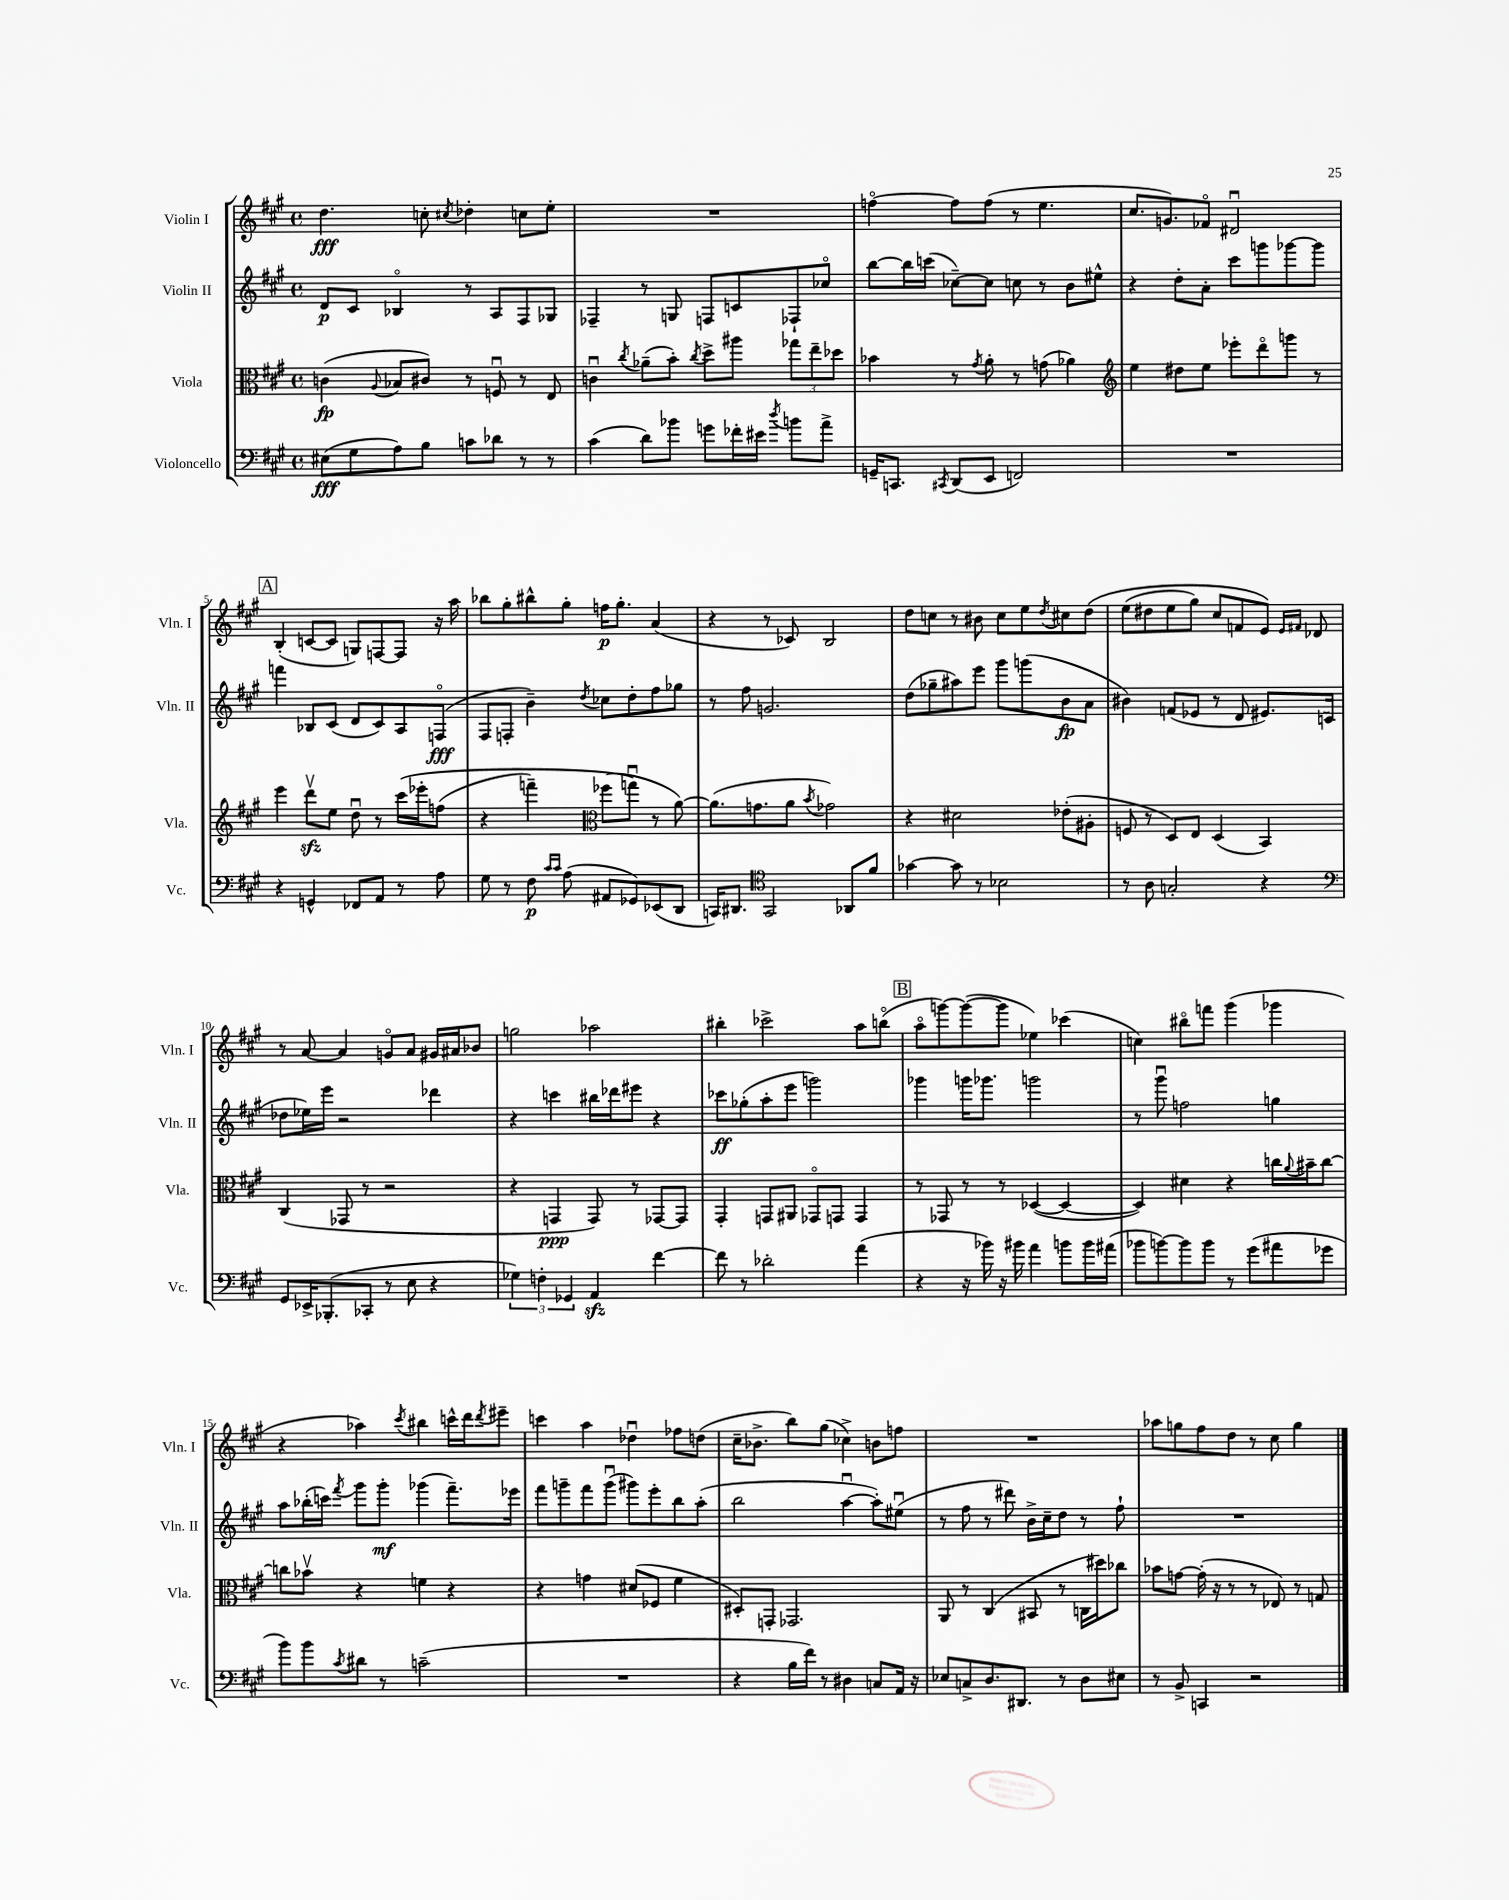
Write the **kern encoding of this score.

**kern	**dynam	**kern	**dynam	**kern	**dynam	**kern	**dynam
*part4	*part4	*part3	*part3	*part2	*part2	*part1	*part1
*staff4	*staff4	*staff3	*staff3	*staff2	*staff2	*staff1	*staff1
*I"Violoncello	*	*I"Viola	*	*I"Violin II	*	*I"Violin I	*
*I'Vc.	*	*I'Vla.	*	*I'Vln. II	*	*I'Vln. I	*
*clefF4	*	*clefC3	*	*clefG2	*	*clefG2	*
*k[f#c#g#]	*	*k[f#c#g#]	*	*k[f#c#g#]	*	*k[f#c#g#]	*
*M4/4	*	*M4/4	*	*M4/4	*	*M4/4	*
*met(c)	*	*met(c)	*	*met(c)	*	*met(c)	*
=1	=1	=1	=1	=1	=1	=1	=1
(8E#X\L	fff	(4cn\	fp	8d/L	p	4.dd\	fff
8G#\	.	.	.	8c#/J	.	.	.
.	.	8qqA/	.	.	.	.	.
8A\)	.	8B-X/L	.	4B-X/	.	.	.
8B\J	.	8c#X/J)	.	.	.	8ccn'\	.
.	.	.	.	.	.	8qcc#X/	.
8cn\L	.	8r	.	8r	.	4dd-X'\	.
8d-X\J	.	8Fnu/	.	8A/L	.	.	.
8r	.	8r	.	8F#/	.	8ccn\L	.
8r	.	8E/	.	8G-X/J	.	8ee'\J	.
=2	=2	=2	=2	=2	=2	=2	=2
(4c#\	.	4cnu\	.	4F-X~/	.	1r	.
.	.	8qcc#/	.	.	.	.	.
8d\L)	.	(8a-X~\L	.	8r	.	.	.
8b-X\J	.	8b'\J)	.	8Gn/	.	.	.
.	.	8qcc#/	.	.	.	.	.
8gn\L	.	8dd^\L	.	8Fn/L	.	.	.
16f-X'\L	.	8aa#X\J	.	8cn/	.	.	.
16e#X\JJ	.	.	.	.	.	.	.
8qdd/	.	.	.	.	.	.	.
8bn\L	.	12gg-X\L	.	8F-X`/	.	.	.
.	.	12ee~\	.	.	.	.	.
8a^\J	.	.	.	8cc-X/J	.	.	.
.	.	12dd-X\J	.	.	.	.	.
=3	=3	=3	=3	=3	=3	=3	=3
16GGn~/KL	.	4b-X\	.	[8bb\L	.	[4ffn\	.
8.CCn/J	.	.	.	.	.	.	.
.	.	.	.	16bb\L]	.	.	.
.	.	.	.	(16cccn\JJ	.	.	.
8qCC#X/	.	.	.	.	.	.	.
(8DD/L	.	8r	.	[8cc-X~\L)	.	8ff\L]	.
.	.	8qg#/	.	.	.	.	.
8EE/J	.	8a'\	.	8cc-\J]	.	(8ff\J	.
2FFn/)	.	8r	.	8ccn\	.	8r	.
.	.	(8gn\	.	8r	.	4.ee\	.
.	.	4a-X\)	.	8b\L	.	.	.
.	.	.	.	8ee#X^^\J	.	.	.
=4	=4	=4	=4	=4	=4	=4	=4
*	*	*clefG2	*	*	*	*	*
1r	.	4ee\	.	4r	.	8.cc#/L	.
.	.	.	.	.	.	8.gn/)	.
.	.	8dd#X\L	.	8dd'\L	.	.	.
.	.	8ee\J	.	8a'\J	.	8f-X/J	.
.	.	8eee-X'\L	.	8ccc#\L	.	2d#Xu/	.
.	.	8ddd\	.	8gggn\	.	.	.
.	.	8gggn\J	.	[8ggg-X\	.	.	.
.	.	8r	.	8ggg-\J]	.	.	.
!!LO:LB:g=z
!!LO:REH:place=s1:t=A
=5	=5	=5	=5	=5	=5	=5	=5
4r	.	4eee\	.	4fffn\	.	(4B'/	.
4GGn^^/	.	8dddzzv\L	.	8B-X/L	.	[8cn/L	.
.	.	8ee\J	.	(8c#/J	.	8c/J]	.
8FF-X/L	.	8ddu\	.	8d/L	.	8Gn/L)	.
8AA/J	.	8r	.	8c#/)	.	[8Fn/	.
8r	.	(16ccc#\LL	.	8A/	.	8F/J]	.
.	.	16eee-X'\J	.	.	.	.	.
8A\	.	(8ffn\J	.	(8Fn/J	fff	16r	.
.	.	.	.	.	.	16aa\	.
=6	=6	=6	=6	=6	=6	=6	=6
8G#\	.	4r	.	8F#/L	.	8bb-X\L	.
8r	.	.	.	8Fn'/J	.	8gg#'\	.
8F#\	p	4fffn~\)	.	4b~\)	.	8bb#X^^\	.
16qqc#/LL	.	.	.	.	.	.	.
16qqc#/JJ	.	.	.	.	.	.	.
(8A\	.	.	.	.	.	8gg#'\J	.
*	*	*clefC3	*	*	*	*	*
.	.	.	.	8qdd/	.	.	.
8AA#X/L	.	(8ff-X\L	.	8cc-X\L	.	16ffn\KL	p
.	.	.	.	.	.	8.gg#'\J	.
8GG-X/)	.	8ggnu\J)	.	8dd'\	.	.	.
(8EE-X/	.	8r	.	8ff#\	.	(4a/	.
8DD/J	.	[8a\)	.	8gg-X\J	.	.	.
=7	=7	=7	=7	=7	=7	=7	=7
16CCn/KL)	.	(8.a\L]	.	8r	.	4r	.
8.DD#X/J	.	.	.	.	.	.	.
.	.	.	.	8ff#\	.	.	.
.	.	8.gn\	.	.	.	.	.
*clefC4	*	*	*	*	*	*	*
2GG#/	.	.	.	2.gn/	.	8r	.
.	.	8a\J	.	.	.	8c-X/)	.
.	.	8qb/	.	.	.	.	.
.	.	2g-X\)	.	.	.	2B/	.
8AA-X/L	.	.	.	.	.	.	.
8f#/J	.	.	.	.	.	.	.
=8	=8	=8	=8	=8	=8	=8	=8
[4g-X\	.	4r	.	(8dd\L	.	8dd\L	.
.	.	.	.	8gg-X~\	.	8ccn\J	.
8g-\]	.	2d#X\	.	8aa#X\)	.	8r	.
8r	.	.	.	8eee\J	.	8b#X\	.
2B-X\	.	.	.	8ggg#\L	.	8cc\L	.
.	.	.	.	(8gggn\	.	8ee\	.
.	.	.	.	.	.	8qdd/	.
.	.	(8e-X'\L	.	8b\	fp	8cc#X\	.
.	.	8A#X'\J	.	8a\J	.	(8dd\J	.
=9	=9	=9	=9	=9	=9	=9	=9
8r	.	8Fn/	.	4b#X\)	.	(8ee\L	.
8A\	.	8r	.	.	.	8dd#X\	.
2Gn'/	.	8D/L)	.	(8fn/L	.	8ee\	.
.	.	8E/J	.	8e-X/J	.	8gg#\J)	.
.	.	(4D/	.	8r	.	8cc#/L	.
.	.	.	.	8d/	.	8fn/	.
4r	.	4BB/)	.	8.e#X/L)	.	8e/J)	.
.	.	.	.	.	.	16qqe/LL	.
.	.	.	.	.	.	16qqf#X/JJ	.
.	.	.	.	.	.	8d-X/	.
.	.	.	.	(16cn/Jk	.	.	.
!!LO:LB:g=z
=10	=10	=10	=10	=10	=10	=10	=10
*clefF4	*	*	*	*	*	*	*
8GG#/L	.	(4C#/	.	8dd-X\L	.	8r	.
16EE-X^/K	.	.	.	16ee-X\L)	.	[8a/	.
(8.BBB-X'/	.	.	.	16eee\JJ	.	.	.
.	.	8GG-X/	.	2r	.	4a/]	.
8CC-X'/J	.	8r	.	.	.	.	.
8r	.	2r	.	.	.	8gn/L	.
8E\	.	.	.	.	.	8a/J	.
4r	.	.	.	4ddd-X\	.	16g#X/LL	.
.	.	.	.	.	.	16a#X/J	.
.	.	.	.	.	.	8b-X/J	.
=11	=11	=11	=11	=11	=11	=11	=11
6G-X\)	.	4r	.	4r	.	2ggn\	.
6Fn'\	.	.	.	.	.	.	.
.	.	4GGn/	ppp	4cccn\	.	.	.
6GG-X/	.	.	.	.	.	.	.
4AAzz/	.	8GG/)	.	16bb#X\LL	.	2aa-X\	.
.	.	.	.	16ddd-X\J	.	.	.
.	.	8r	.	8eee#X\J	.	.	.
[4f#\	.	[8GG-X/L	.	4r	.	.	.
.	.	8GG-/J]	.	.	.	.	.
=12	=12	=12	=12	=12	=12	=12	=12
8f#\]	.	4GG#'/	.	8ccc-X\L	ff	4bb#X'\	.
8r	.	.	.	(8gg-X'\	.	.	.
2d-X'\	.	8GGn/L	.	8aa'\	.	2ccc-X^\	.
.	.	8AA#X/J	.	8eee\J	.	.	.
.	.	8GG-X/L	.	2gggn\)	.	.	.
.	.	8GGn/J	.	.	.	.	.
(4a\	.	4GG/	.	.	.	8aa\L	.
.	.	.	.	.	.	(8bbn\J	.
!!LO:REH:place=s1:t=B
=13	=13	=13	=13	=13	=13	=13	=13
4r	.	8r	.	4ggg-X\	.	8aa\L	.
.	.	8GG-X/	.	.	.	[8gggn\)	.
16r	.	8r	.	16gggn\KL	.	(8ggg\_	.
16b-X\)	.	.	.	8.ggg-X\J	.	.	.
16r	.	8r	.	.	.	8ggg\J]	.
16b#X\	.	.	.	.	.	.	.
4a\	.	([4D-X/	.	2gggn\	.	4ee-X\)	.
8bn\L	.	4D-/_	.	.	.	(4ccc-X\	.
16b\L	.	.	.	.	.	.	.
(16a#X\JJ	.	.	.	.	.	.	.
=14	=14	=14	=14	=14	=14	=14	=14
8b-X\L	.	4D-/])	.	8r	.	4ccn\)	.
[8bn\)	.	.	.	8ggg#u\	.	.	.
8b\]	.	4d#X\	.	2ffn\	.	8bb#X\L	.
8b\J	.	.	.	.	.	8fffn\J	.
8r	.	4r	.	.	.	(4ggg#\	.
(8g#\L	.	.	.	.	.	.	.
8a#X\	.	16ccn\LL	.	4ggn\	.	4ggg-X\	.
.	.	8qqa/	.	.	.	.	.
.	.	16b#X~\J	.	.	.	.	.
8g-X\J	.	[8cc\J	.	.	.	.	.
!!LO:LB:g=z
=15	=15	=15	=15	=15	=15	=15	=15
8b\L)	.	8ccn\L]	.	8aa\L	.	4r	.
8b\	.	8b-Xv\J	.	(16bb-X'\L	.	.	.
.	.	.	.	16cccn\JJ)	.	.	.
8qc#/	.	.	.	8qfff#/	.	.	.
8d#X\J	.	4r	.	8ggg#\L	.	4aa-X\)	.
8r	.	.	.	8ggg#'\J	mf	.	.
.	.	.	.	.	.	8qccc#/	.
(2cn~\	.	4fn\	.	(4ggg-X\	.	4bb#X\	.
.	.	4r	.	8.fff#~\L)	.	16cccn^^\LL	.
.	.	.	.	.	.	16ddd\J	.
.	.	.	.	.	.	8qddd/	.
.	.	.	.	.	.	8eee#X~\J	.
.	.	.	.	16eee-X\Jk	.	.	.
=16	=16	=16	=16	=16	=16	=16	=16
1r	.	4r	.	8fff#\L	.	4cccn\	.
.	.	.	.	8gggn~\	.	.	.
.	.	4gn\	.	8fff#\	.	4aa\	.
.	.	.	.	(8gggu\J	.	.	.
.	.	(8d#X/L	.	8ggg#X\L)	.	4dd-Xu\	.
.	.	8F-X/J	.	8eee'\	.	.	.
.	.	4f#\	.	8bb\	.	8ff-X\L	.
.	.	.	.	(8aa'\J	.	(8ddn\J	.
=17	=17	=17	=17	=17	=17	=17	=17
4r	.	8D#X'/L)	.	2bb\	.	16cc#~\KL	.
.	.	.	.	.	.	8.b-X^\J	.
.	.	8GGn'/J	.	.	.	.	.
16B\LL	.	2.GG-X/	.	.	.	8bb\L)	.
16f#\JJ)	.	.	.	.	.	.	.
8r	.	.	.	.	.	(8gg#\J	.
4D#X\	.	.	.	[4aau\	.	4cc-X^\)	.
8Cn/L	.	.	.	8aa'\L])	.	8bn\L	.
16AA/Jk	.	.	.	(8ee#Xu\J	.	8ffn\J	.
16r	.	.	.	.	.	.	.
=18	=18	=18	=18	=18	=18	=18	=18
8E-X/L	.	8AA/	.	8r	.	1r	.
8Cn^/	.	8r	.	8ff#\	.	.	.
8.D/	.	(4C#/	.	8r	.	.	.
.	.	.	.	8ddd#X\)	.	.	.
8.DD#X/J	.	.	.	.	.	.	.
.	.	8BB#X/	.	16b^\LL	.	.	.
.	.	.	.	16cc#~\J	.	.	.
8r	.	8r	.	8dd\J	.	.	.
8D\L	.	16Cn\LL	.	8r	.	.	.
.	.	16dd#X\J)	.	.	.	.	.
8E#X\J	.	8cc-X\J	.	8ff#`\	.	.	.
=19	=19	=19	=19	=19	=19	=19	=19
8r	.	8b-X\L	.	1r	.	8aa-X\L	.
8BB^/	.	[8gn\J	.	.	.	8ggn\	.
4CCn/	.	(16g'\]	.	.	.	8ff#\	.
.	.	16r	.	.	.	.	.
.	.	8r	.	.	.	8dd\J	.
2r	.	8r	.	.	.	8r	.
.	.	8E-X/)	.	.	.	8cc#\	.
.	.	8r	.	.	.	4gg\	.
.	.	8Gn/	.	.	.	.	.
==	==	==	==	==	==	==	==
*-	*-	*-	*-	*-	*-	*-	*-
